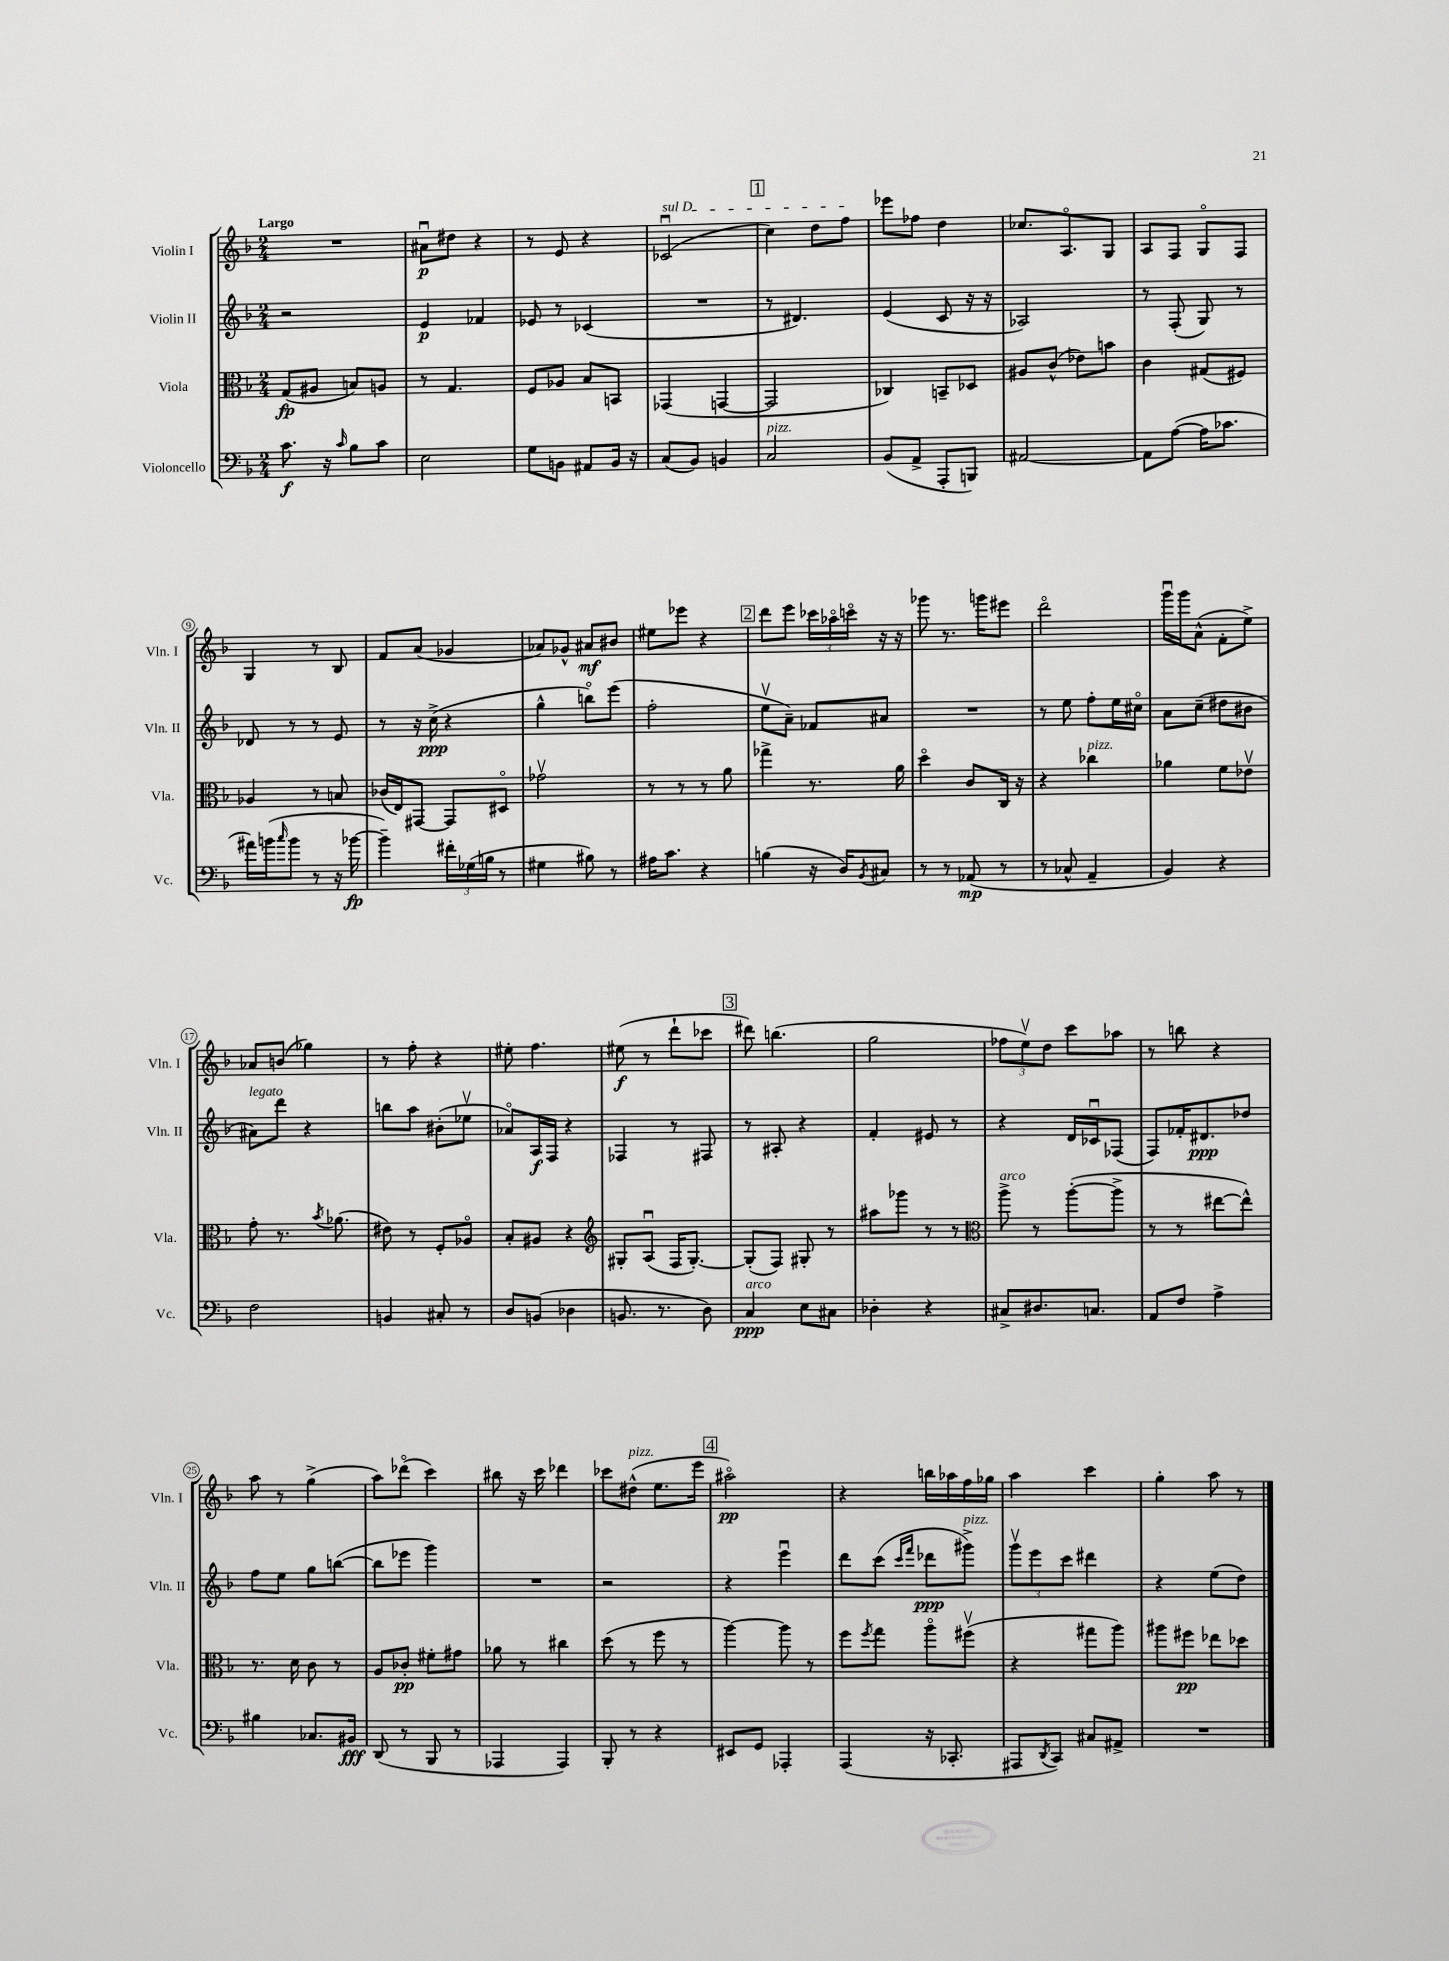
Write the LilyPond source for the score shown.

<<
\new StaffGroup <<
\new Staff = "s0" \with { instrumentName = "Violin I" shortInstrumentName = "Vln. I" } {
    \clef treble \key f \major \numericTimeSignature \time 2/4 \tempo "Largo"
    R2 |
    ais'8\downbow\p dis''8 r4 |
    r8 e'8 r4 |
    \once \override TextSpanner.bound-details.left.text = \markup { \italic "sul D" } ces'2\downbow\startTextSpan( |
    \mark \markup { \box "1" } c''4) d''8 f''8\stopTextSpan |
    ees'''8 fes''8 d''4 |
    ces''8. a8.\flageolet g8 |
    a8 f8 g8\flageolet f8 |
    g4 r8 bes8 |
    f'8 a'8( ges'4 |
    aes'8) ges'8-^ ais'8\mf bis'8 |
    eis''8 ees'''8 r4 |
    \mark \markup { \box "2" } d'''8 e'''8 \tuplet 3/2 { ces'''16 aes''16\flageolet c'''16\flageolet } r16 r16 |
    ges'''8 r8. g'''16 eis'''8 |
    d'''2\flageolet |
    g'''16\downbow g'''16 a'8-^( f'8-. e''8->) |
    aes'8 b'8( ges''4) |
    r8 f''8-. r4 |
    eis''8-. f''4. |
    eis''8\f( r8 d'''8-! ces'''8 |
    \mark \markup { \box "3" } dis'''8) b''4.( |
    g''2 |
    \tuplet 3/2 { fes''8 e''8\upbow) d''8 } c'''8 aes''8 |
    r8 b''8 r4 |
    a''8 r8 g''4->( |
    a''8) des'''8\flageolet( c'''4) |
    bis''8 r16 c'''16 des'''4 |
    ces'''8 dis''8-^^\markup { \italic "pizz." }( e''8. e'''16 |
    \mark \markup { \box "4" } ais''2\flageolet\pp) |
    r4 b''16 aes''16 f''16 ges''16 |
    a''4 c'''4 |
    g''4-. a''8 r8 \bar "|." |
}
\new Staff = "s1" \with { instrumentName = "Violin II" shortInstrumentName = "Vln. II" } {
    \clef treble \key f \major \numericTimeSignature \time 2/4
    r2 |
    e'4\p fes'4 |
    ees'8 r8 ces'4( |
    R2 |
    \mark \markup { \box "1" } r8 dis'4.) |
    e'4( c'8 r16 r16 |
    aes2) |
    r8 f8-.( g8) r8 |
    des'8 r8 r8 e'8 |
    r8 r16 c''16->\ppp( r4 |
    g''4-^ b''8\flageolet) e'''8( |
    f''2-. |
    \mark \markup { \box "2" } e''8\upbow a'8--) fes'8 ais'8 |
    R2 |
    r8 e''8 f''8-. e''16 cis''16\flageolet |
    a'8 c''8--( dis''8 bis'8 |
    ais'8^\markup { \italic "legato" }) d'''8 r4 |
    b''8 a''8 bis'8-.( ees''8\upbow |
    aes'8\flageolet) a16\f f16 r4 |
    fes4 r8 fis8 |
    \mark \markup { \box "3" } r8 ais8-. r4 |
    f'4-. eis'8 r8 |
    r4 d'16 ces'16\downbow fes8( |
    f8) fes'16-. dis'8.\ppp des''8 |
    f''8 e''8 g''8 b''8~( |
    b''8 ees'''8 g'''4) |
    R2 |
    r2 |
    \mark \markup { \box "4" } r4 e'''4\downbow |
    d'''8 c'''8( \grace { c'''16 f'''16 } des'''8\ppp gis'''8->^\markup { \italic "pizz." }) |
    \tuplet 3/2 { g'''8\upbow e'''8 c'''8 } dis'''4 |
    r4 e''8( d''8) \bar "|." |
}
\new Staff = "s2" \with { instrumentName = "Viola" shortInstrumentName = "Vla." } {
    \clef alto \key f \major \numericTimeSignature \time 2/4
    g8\fp( ais8 b8) a8 |
    r8 g4. |
    f8 aes8 bes8 b,8 |
    ges,4( g,4~ |
    \mark \markup { \box "1" } g,2 |
    ces4) b,8-- des8 |
    ais8 c'8-^( ees'8) b'8 |
    c'4 gis8( fis8) |
    aes4 r8 b8 |
    ces'16( e16) gis,8~ gis,8 dis8\flageolet |
    ges'2\upbow |
    r8 r8 r8 a'8 |
    \mark \markup { \box "2" } ges''4-> r8. a'16 |
    d''4\flageolet c'8 c16 r16 |
    r4 ces''4^\markup { \italic "pizz." } |
    aes'4 f'8 ees'8\upbow |
    g'8-. r8. \acciaccatura { bes'8 } aes'8.( |
    eis'8) r8 f8-. aes8\flageolet |
    bes8-. ais8 r4 |
    \clef treble gis8-. a8\downbow( f16 gis8.~-.) |
    \mark \markup { \box "3" } gis8-.( f8) gis8-. r8 |
    ais''8 ges'''8 r8 r8 |
    \clef alto a''8->^\markup { \italic "arco" } r8 a''8~-.( a''8-> |
    r8 r8 eis''8~ eis''8-^) |
    r8. d'16 c'8 r8 |
    a8 ces'8-.\pp fis'8-. gis'8 |
    aes'8 r8 cis''4 |
    d''8( r8 f''8 r8 |
    \mark \markup { \box "4" } a''4~) a''8 r8 |
    f''8 \acciaccatura { f''8 } g''8 a''8\flageolet fis''8\upbow( |
    r4 gis''8 a''8) |
    ais''8 fis''8\pp ees''8 des''8 \bar "|." |
}
\new Staff = "s3" \with { instrumentName = "Violoncello" shortInstrumentName = "Vc." } {
    \clef bass \key f \major \numericTimeSignature \time 2/4
    c'8.\f r16 \grace { c'16 } bes8 c'8 |
    e2 |
    g8 b,8 ais,8 b,16 r16 |
    c8( bes,8) b,4 |
    \mark \markup { \box "1" } c2^\markup { \italic "pizz." } |
    bes,8( a,8-> a,,8-. b,,8) |
    ais,2~ |
    ais,8 a8~( a16 ces'8. |
    ais'16) b'16( \grace { c''16 } b'8 r8 r16 bes'16~\fp |
    bes'4--) \tuplet 3/2 { fis'16-. ges16( b16 } r8 |
    gis4 bis8) r8 |
    ais16 c'8. r4 |
    \mark \markup { \box "2" } b4( r16 d16) \acciaccatura { bes,8 } cis8 |
    r8 r8 aes,8\mp( r8 |
    r8 ces8-^ a,4-- |
    bes,4) r4 |
    f2 |
    b,4 cis8-. r8 |
    d8 b,8( des4 |
    b,8. r8. d8) |
    \mark \markup { \box "3" } c4\ppp^\markup { \italic "arco" } e8 cis8 |
    des4-. r4 |
    cis8-> dis8. c8. |
    a,8 f8 a4-> |
    bis4 ces8. bis,16\fff |
    d,8( r8 bes,,8 r8 |
    aes,,4 aes,,4) |
    bes,,8-. r8 r4 |
    \mark \markup { \box "4" } eis,8 g,8 aes,,4-. |
    a,,4( r16 ces,8.-. |
    ais,,8 \acciaccatura { d,8 } c,8) cis8 ais,8-> |
    R2 \bar "|." |
}
>>
>>
\layout { \context { \Score \override BarNumber.stencil = #(make-stencil-circler 0.1 0.3 ly:text-interface::print) } }
